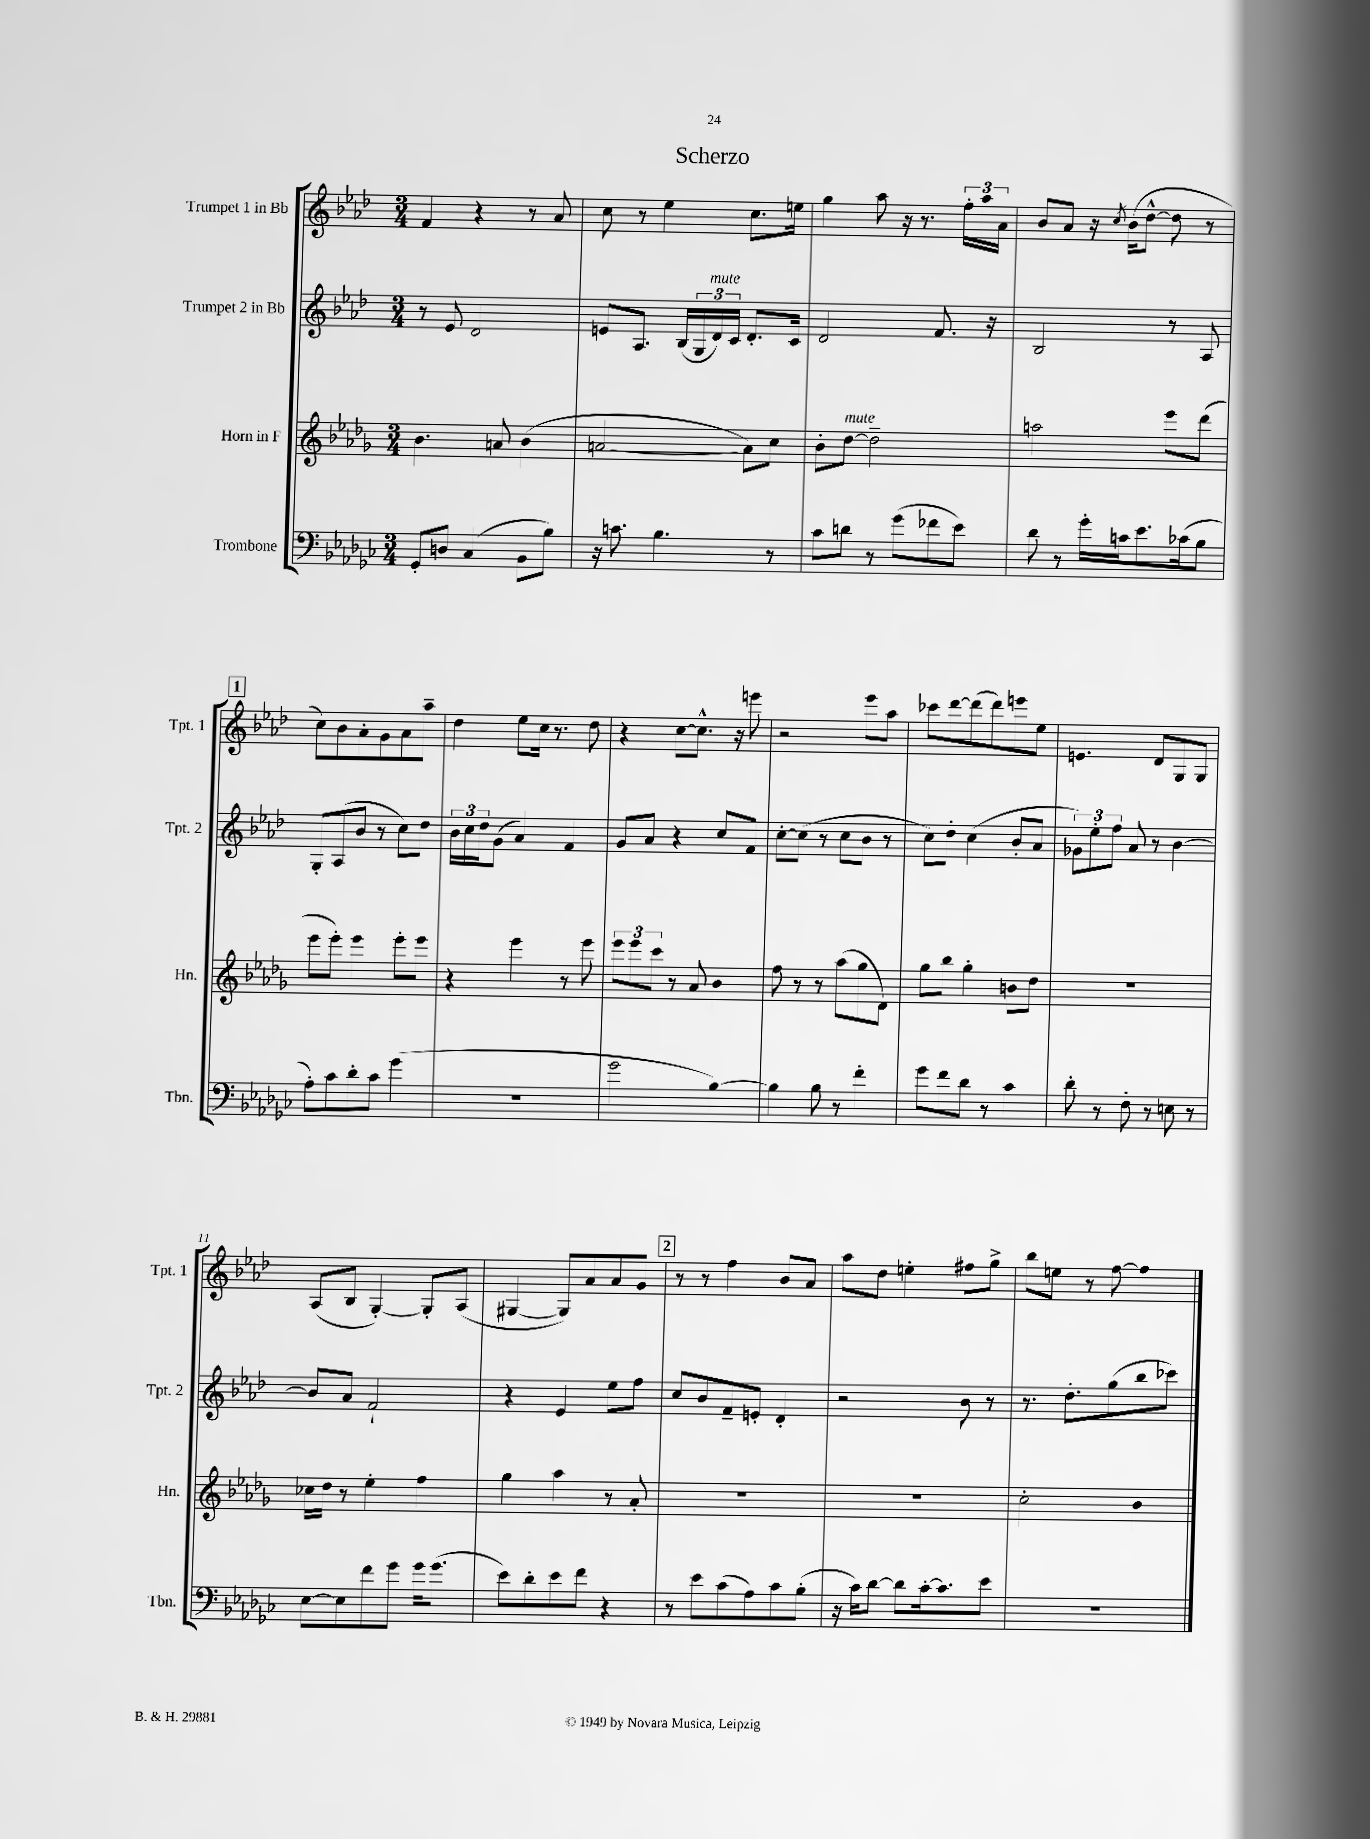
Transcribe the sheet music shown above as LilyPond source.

\header { title = "Scherzo" }
<<
\new StaffGroup <<
\new Staff = "s0" \with { instrumentName = "Trumpet 1 in Bb" shortInstrumentName = "Tpt. 1" } {
    \clef treble \key aes \major \numericTimeSignature \time 3/4
    f'4 r4 r8 aes'8 |
    c''8 r8 ees''4 c''8. e''16 |
    g''4 aes''8 r16 r8. \tuplet 3/2 { f''16-. aes''16 aes'16 } |
    bes'8 aes'8 r16 \acciaccatura { c''8 } bes'16( des''8~-^ des''8 r8 |
    \mark \markup { \box "1" } c''8) bes'8 aes'8-. g'8 aes'8 aes''8-- |
    des''4 ees''8 c''16 r8. des''8 |
    r4 c''8~ c''8.-^ r16 e'''8 |
    r2 ees'''8 aes''8 |
    ces'''8 des'''8~ des'''8( des'''8) e'''8 ees''8 |
    e'4. des'8 g8 g8 |
    aes8( bes8 g4~-.) g8-. aes8( |
    gis4~ gis8) aes'8 aes'8 g'8 |
    \mark \markup { \box "2" } r8 r8 f''4 bes'8 aes'8 |
    aes''8 des''8 e''4-. fis''8 g''8-> |
    bes''8 e''8 r8 f''8~ f''4 \bar "|." |
}
\new Staff = "s1" \with { instrumentName = "Trumpet 2 in Bb" shortInstrumentName = "Tpt. 2" } {
    \clef treble \key aes \major \numericTimeSignature \time 3/4
    r8 ees'8 des'2 |
    e'8 aes8. bes16( \tuplet 3/2 { g16 des'16^\markup { \italic "mute" }) c'16 } des'8.-. c'16 |
    des'2 f'8. r16 |
    bes2 r8 aes8 |
    \mark \markup { \box "1" } g8-. aes8( bes'8 r8 c''8) des''8 |
    \tuplet 3/2 { bes'16 c''16 des''16 } g'8( aes'4) f'4 |
    g'8 aes'8 r4 c''8 f'8 |
    c''8~-. c''8( r8 c''8 bes'8 r8 |
    c''8) des''8-. c''4( bes'8-. aes'8 |
    \tuplet 3/2 { ges'8) ees''8-. f''8 } aes'8 r8 bes'4~ |
    bes'8 aes'8 f'2-! |
    r4 ees'4 ees''8 f''8 |
    \mark \markup { \box "2" } c''8 bes'8 f'8-- e'8-. des'4-. |
    r2 bes'8 r8 |
    r8. des''8.-. g''8( bes''8 ces'''8) \bar "|." |
}
\new Staff = "s2" \with { instrumentName = "Horn in F" shortInstrumentName = "Hn." } {
    \clef treble \key des \major \numericTimeSignature \time 3/4
    bes'4. a'8 bes'4( |
    a'2~ a'8) c''8 |
    bes'8-. des''8~^\markup { \italic "mute" } des''2-- |
    a''2 ees'''8 des'''8( |
    \mark \markup { \box "1" } ees'''8 ees'''8-.) ees'''4 ees'''8-. ees'''8 |
    r4 ees'''4 r8 ees'''8 |
    \tuplet 3/2 { ees'''8 ees'''8 c'''8 } r8 aes'8 bes'4 |
    f''8 r8 r8 aes''8( ges''8 des'8) |
    ges''8 bes''8 ges''4-. b'8 des''8 |
    r2. |
    ces''16 des''16 r8 ees''4-. f''4 |
    ges''4 aes''4 r8 aes'8-. |
    \mark \markup { \box "2" } R2. |
    R2. |
    c''2-. bes'4 \bar "|." |
}
\new Staff = "s3" \with { instrumentName = "Trombone" shortInstrumentName = "Tbn." } {
    \clef bass \key ges \major \numericTimeSignature \time 3/4
    ges,8-. d8 ces4( bes,8 bes8) |
    r16 c'8. bes4. r8 |
    ces'8 d'8 r8 ges'8( fes'8 ees'8) |
    des'8 r8 ges'16-. c'16 ees'8. ces'16( bes8 |
    \mark \markup { \box "1" } aes8-.) ces'8 des'8-. ces'8 ges'4( |
    R2. |
    ges'2 bes4~) |
    bes4 bes8 r8 f'4-. |
    ges'8 f'8 des'8 r8 ces'4 |
    des'8-. r8 f8-. r8 e8 r8 |
    ees8~ ees8 f'8 ges'8 ges'16 ges'8.( |
    ees'8) des'8-. ees'8 f'8 r4 |
    \mark \markup { \box "2" } r8 ees'8 ces'8( aes8) ces'8 bes8-.( |
    r16 ces'16) des'8~ des'8 ces'16~-. ces'8. ees'8 |
    R2. \bar "|." |
}
>>
>>
